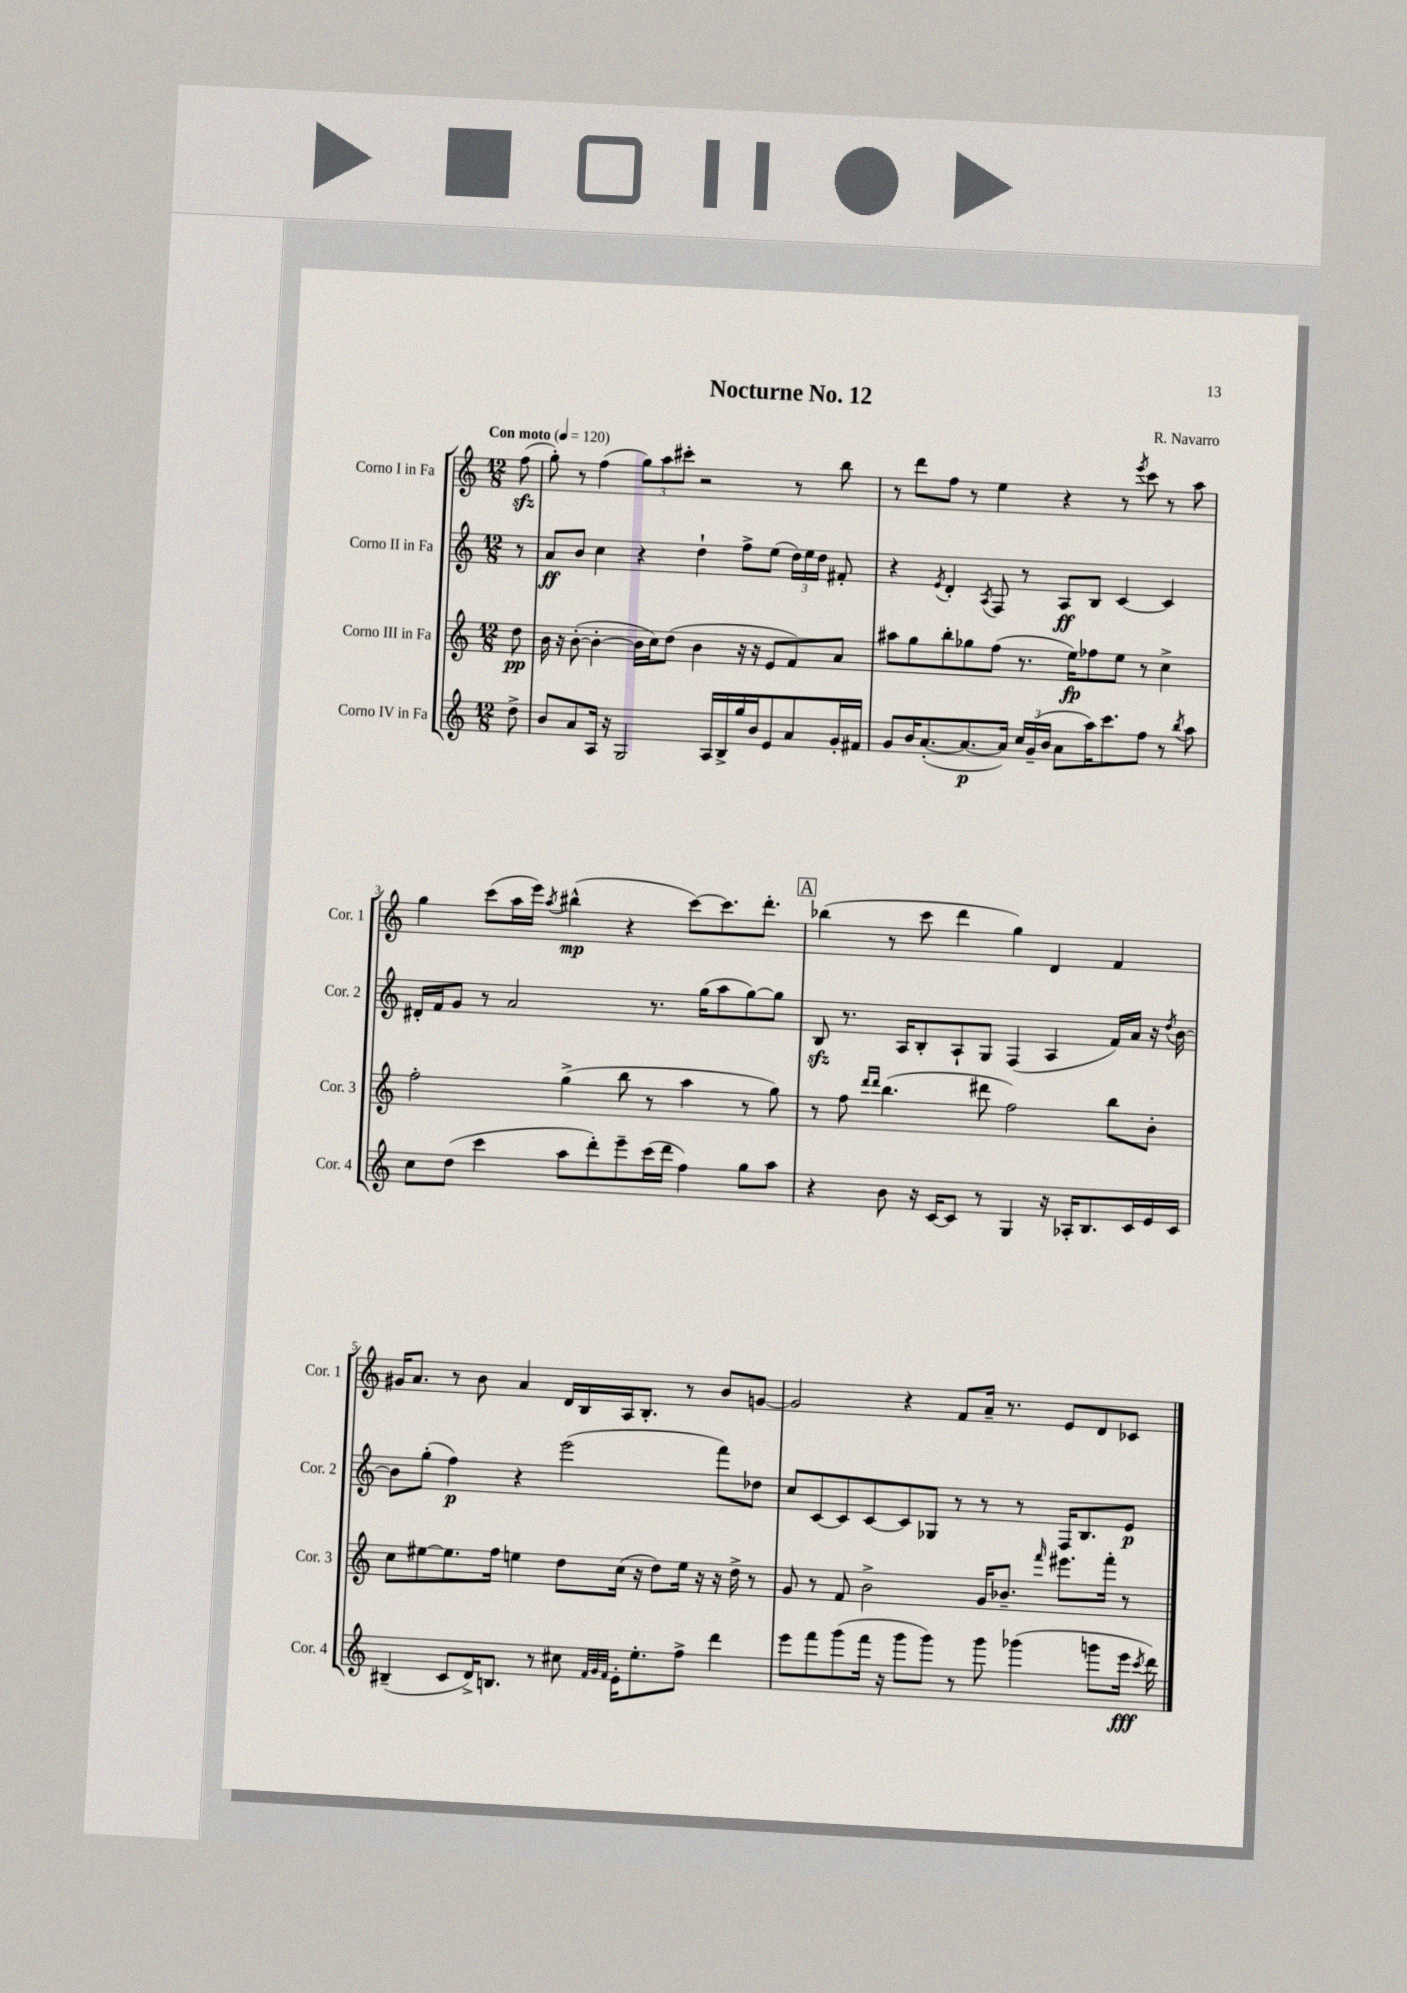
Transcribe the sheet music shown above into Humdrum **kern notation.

**kern	**kern	**kern	**kern
*staff4	*staff3	*staff2	*staff1
*clefG2	*clefG2	*clefG2	*clefG2
*k[]	*k[]	*k[]	*k[]
*M12/8	*M12/8	*M12/8	*M12/8
*MM120	*MM120	*MM120	*MM120
8dd^	8dd	8r	(8ff
=	=	=	=
8b	16b	8a	8gg')
.	16r	.	.
8a	([8b'	8b	8r
16A	4b'_	4cc	(4ff
16r	.	.	.
2G	.	.	.
.	16b]	4r	12gg)
.	16cc)	.	.
.	.	.	12aa
.	(8dd	.	.
.	.	.	12ccc#'
.	4b	4dd`	2r
16A	.	.	.
16B^	.	.	.
16gg	16r	8ff^	.
16b	16r	.	.
8e	8e	(8ee	.
8a	8f)	24dd)	8r
.	.	24ee	.
.	.	24dd	.
16g'	8a	8f#'	8bb
16f#	.	.	.
=	=	=	=
8g	8aa#	4r	8r
16b	8gg	.	8ddd
([8.a'	.	.	.
.	.	8qe	.
.	8bb'	4d'	8ff
8.a_	8gg-	.	8r
.	.	8qA	.
.	(8ff	8F	4ee
16a])	.	.	.
24cc	8.r	8r	.
(24g~	.	.	.
24b	.	.	.
8a	.	8A	4r
.	16ee)	.	.
16aa)	8ff-	8B	.
8.ccc	.	.	.
.	8ee	[4c	8r
.	.	.	8qeee
8ff	8r	.	8ccc
8r	4cc^	4c]	8r
8qbb	.	.	.
8aa	.	.	8aa
=	=	=	=
8cc	2ff'	16d#'	4gg
.	.	16f	.
(8dd	.	8g	.
4ccc	.	8r	(8ccc
.	.	2a	16aa
.	.	.	16eee)
.	.	.	8qaa
8aa	(4gg^	.	(4bb#^^
8ddd')	.	.	.
8eee~	8bb	.	4r
(16ccc	8r	8.r	.
16ddd	.	.	.
4ff)	4aa	.	[8ccc)
.	.	(16gg	.
.	.	8aa	8.ccc]
8gg	8r	[8gg)	.
.	.	.	8.ddd'
8aa	8gg)	8gg]	.
=	=	=	=
4r	8r	8B	(4bb-
.	8ff	8.r	.
.	16qqddd	.	.
.	16qqddd	.	.
8b	(4.bb	.	8r
.	.	16A	.
16r	.	8B'	8ccc
[16c	.	.	.
8c]	.	8A`	4ddd
8r	8ddd#	8G	.
4G	2ff)	(4F	4gg)
16r	.	4A	4d
16A-'	.	.	.
8.B	.	.	.
.	8bb	16f)	4f
16c	.	16a	.
16e	8b'	16r	.
.	.	8qdd	.
16c	.	[16b	.
=	=	=	=
(4B#~	8cc	8b]	16g#
.	.	.	8.a
.	[8ee#	(8gg'	.
8c	8.ee#]	4ff)	8r
16d^)	.	.	8b
8.B	16ff	.	.
.	4ee	4r	4a
8r	.	.	.
8cc#	8dd	(2eee	16d
.	.	.	16B
32qqf	.	.	.
32qqg	.	.	.
32qqf	.	.	.
16e'	(16cc	.	16A
8.ee'	16r	.	8.B'
.	8dd)	.	.
8ff^	16ee	.	8r
.	16r	.	.
4ddd	16r	8fff)	8b
.	16dd^	.	.
.	8r	8dd-	[8g
=	=	=	=
8eee	8g	8cc	2g]
8fff	8r	[8c	.
(8ggg	8f	8c]	.
16fff	2b^	[8c	.
16r	.	.	.
8ggg	.	8c]	4r
8ggg)	.	8G-	.
8r	.	8r	8f
8ggg	16g	8r	16a~
.	8.b-~	.	8.r
(4ggg-	.	8r	.
.	16qqfff	.	.
.	8.eee#	16F	8e
.	.	8.B	.
8ggg	.	.	8d
.	16fff'	.	.
16eee	8r	8e	8c-
8qccc	.	.	.
16ddd)	.	.	.
==	==	==	==
*-	*-	*-	*-
